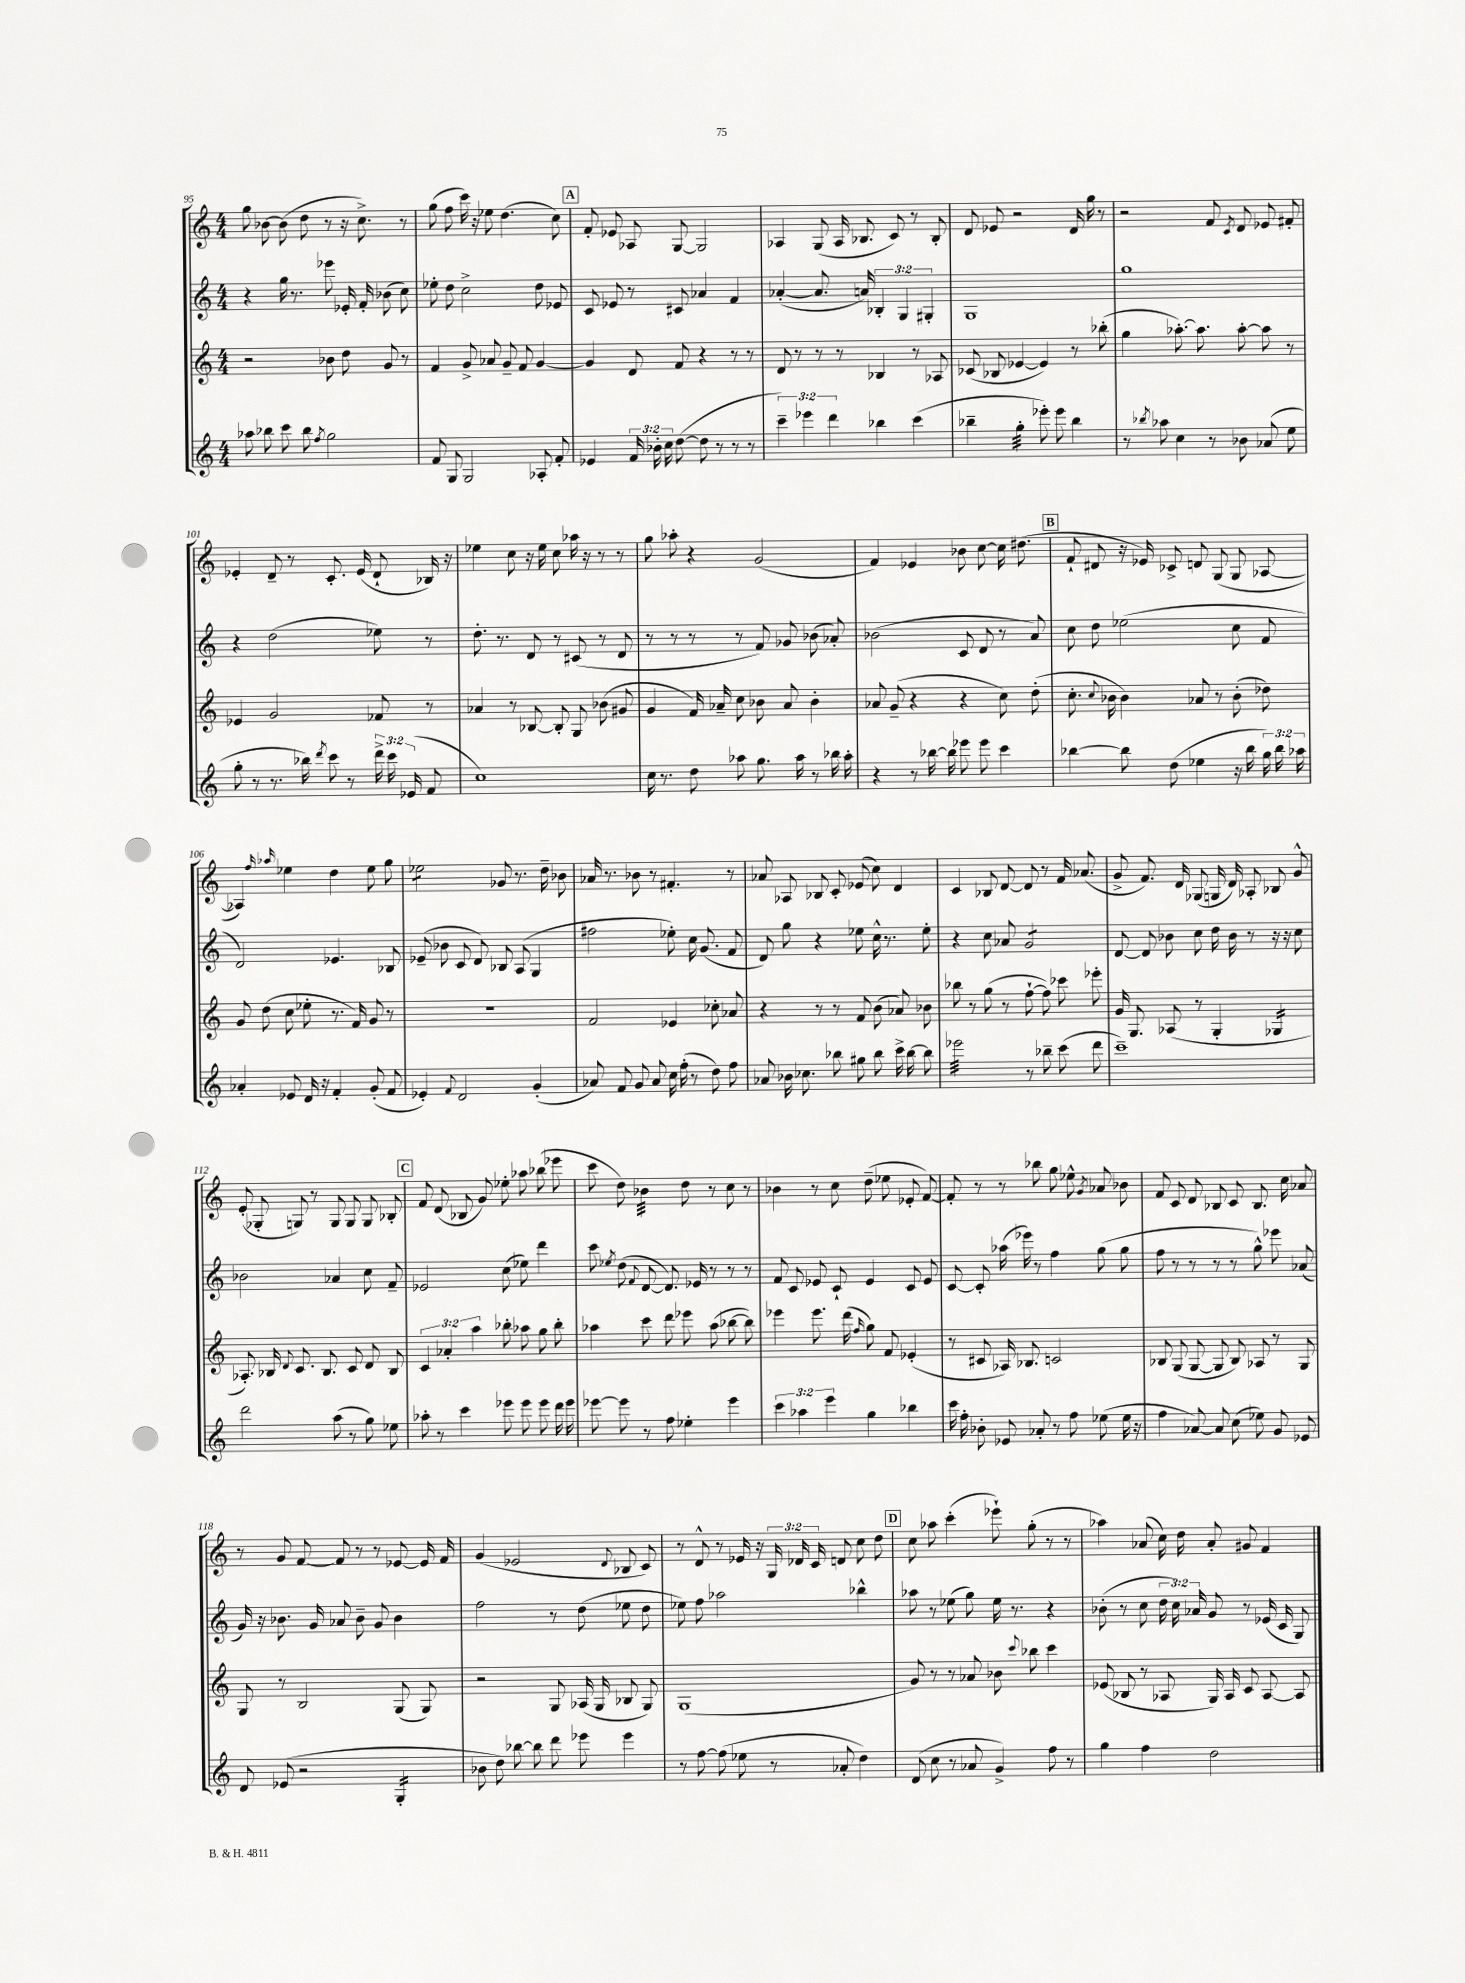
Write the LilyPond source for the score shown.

<<
\new StaffGroup <<
\new Staff = "s0" {
    \clef treble \key c \major \numericTimeSignature \time 4/4 \override Staff.TupletNumber.text = #tuplet-number::calc-fraction-text
    \autoBeamOff g''8 bes'8~ bes'8( d''8 r8 r16 c''8.->) r8 |
    g''8( f''8 c'''16) r16 ees''8 d''4.( c''8) |
    \mark \markup { \box "A" } f'8-. ees'8 aes8 g8~ g2 |
    aes4 g8( aes16 bes8. c'8) r8 bes8-. |
    d'8 ees'8 r2 d'16 g''16 r8 |
    r2 f'8 \acciaccatura { c'8 } d'8 ees'8 fis'8-. |
    ees'4-. d'8-- r8 c'8.-. ees'16( d'8-! bes16) r16 |
    ees''4 c''8 r16 ees''16 c''8 aes''16 r16 r8 r8 |
    g''8 aes''8-. r4 g'2( |
    f'4) ees'4 bes'8 c''8~ c''16 dis''8.( |
    \mark \markup { \box "B" } f'8-! dis'8 r16 ees'16) ces'8-> d'8 g8( g8 aes8~ |
    aes4) \grace { f''16 aes''16 } ees''4 d''4 ees''8 g''8 |
    ees''2:8 ges'8 r8. d''16-- bes'8 |
    aes'16 r8. bes'8 r8 fis'4.-. r8 |
    aes'8 aes8 bes8 c'8-. ees'8( c''8) d'4 |
    c'4 bes8 d'8~ d'8 r8 f'16 aes'8.( |
    g'8-> f'8.) d'16 ges8( g16 d'16) aes8-. bes8 g'8-^ |
    e'8-.( ges8-. g8) r8 g8 g8 g8 bes8-. |
    \mark \markup { \box "C" } f'8 d'8( bes8 g'8) ees''8-. aes''8 bes''8( ees'''8 |
    c'''8 d''8) bes'4:32 d''8 r8 c''8 r8 |
    bes'4 r8 c''8 d''8--( ees''8 ees'8-. f'8~) |
    f'8-. r8 r8 bes''8 g''8 ees''8-^ \acciaccatura { g'8 } aes'8 bes'8 |
    f'8 c'8 d'8 bes8 c'8 bes8. c''16 aes'8 |
    r8 g'8 f'8~ f'8 r8 r8 ees'8~ ees'16 f'16 |
    g'4( ees'2 \appoggiatura { d'8 } bes8 c'8) |
    r8 d'8-^ r8 ees'16 r16 \tuplet 3/2 { g16 des'16 c'16 } d'8 c''8 d''8 |
    \mark \markup { \box "D" } c''8 aes''8 c'''4-.( ees'''8-!) g''8-.( r8 r8 |
    aes''4) aes'8( c''16) d''16 aes'8-. gis'8 f'4 \bar "|." |
}
\new Staff = "s1" {
    \clef treble \key c \major \numericTimeSignature \time 4/4 \override Staff.TupletNumber.text = #tuplet-number::calc-fraction-text
    \autoBeamOff r4 g''16 r8. ees'''8 ees'16-. f'16-. bes'8( c''8) |
    ees''8-. d''8 c''2-> d''8 ees'8 |
    \mark \markup { \box "A" } c'8 ees'8 r8 cis'8 aes'4 f'4 |
    aes'4~-.( aes'8. a'16) \tuplet 3/2 { bes4-. g4 gis4-. } |
    g1 |
    g''1 |
    r4 d''2( ees''8) r8 |
    d''8.-. r8. d'8 r8 cis'8( r8 d'8 |
    r8 r8 r8 r8 f'8) ges'8 bes'8( aes'8-.) |
    bes'2( c'8 d'8 r8 a'8) |
    \mark \markup { \box "B" } c''8 d''8 ees''2( c''8 f'8 |
    d'2) ees'4. bes8 |
    ees'8--( bes'8 c'8 d'8) bes8 a8( g4 |
    fis''2 ees''8-.) c''16 g'8.( f'8 |
    d'8) g''8 r4 ees''8 c''16-^ r8. ees''8-. |
    r4 c''8 aes'8 g'2:8 |
    d'8~ d'8 bes'8 c''8 d''16 bes'16 r8 r16 r16 c''8 |
    bes'2 aes'4 c''8 f'8-- |
    \mark \markup { \box "C" } ees'2 c''8( ees''8) d'''4 |
    c'''8 \acciaccatura { ees''8 } d''8( \appoggiatura { f'8 } d'8~ d'8.) ees'16 r8 r8 r8 |
    f'8 c'8 ees'8 c'8-! ees'4 c'8 ees'8 |
    c'8~ c'8-. aes''16( ees'''16) r8 f''4 g''8( g''8 |
    f''8 r8 r8 r8 r8 g''8-^) ees'''8 aes'8( |
    g'16) r16 bes'8. g'16 aes'8 bes'8-- g'8 bes'4 |
    f''2 r8 d''8( ees''8 d''8 |
    ees''8) f''8 aes''2 bes''4-^ |
    \mark \markup { \box "D" } aes''8 r8 ees''8( g''8) ees''16 r8. r4 |
    bes'8-.( r8 c''8 \tuplet 3/2 { d''16 c''16) aes'16 } g'8 r8 ees'16( c'16 g8) \bar "|." |
}
\new Staff = "s2" {
    \clef treble \key c \major \numericTimeSignature \time 4/4 \override Staff.TupletNumber.text = #tuplet-number::calc-fraction-text
    \autoBeamOff r2 bes'8 d''8 g'8 r8 |
    f'4 g'8-> aes'8 g'8-- f'8 g'4~ |
    \mark \markup { \box "A" } g'4 d'8 f'8 r4 r8 r8 |
    d'8 r8 r8 r8 bes4 r8 aes8 |
    ces'8( bes8 ees'4~ ees'4) r8 bes''8-.( |
    g''4 aes''8.~-.) aes''8. aes''8~-. aes''8 r8 |
    ees'4 g'2 fes'8 r8 |
    aes'4 r8 bes8~ bes8-. g8 bes'8( gis'8 |
    g'4 f'16) aes'16-- c''8 bes'8 aes'8 bes'4-. |
    aes'8 g'8--( r4 r4 c''8) d''8-.( |
    \mark \markup { \box "B" } c''8.-. \appoggiatura { c''8 } bes'16 bes'4) aes'8 r8 bes'8-.( des''8) |
    g'8 d''8( c''8 ees''8-. r8. f'16) g'8 r8 |
    R1 |
    f'2 ees'4 ces''8-. aes'8 |
    r4 r8 r8 f'8 b'8( aes'8) bes'8 |
    bes''8 r8 g''8( r8 f''8~-! f''8) ces'''8 ees'''8-. |
    g'16 g8. aes8( r8 g4-. ges4:16 |
    aes8.-.) bes16 \appoggiatura { d'8 } c'8. bes8. c'8 d'8 bes8 |
    \mark \markup { \box "C" } \tuplet 3/2 { c'4 aes'4-. a''4 } bes''8-. aes''8 g''8 bes''8-. |
    aes''4 c'''8 d'''8 ees'''8 aes''8( bes''8~ bes''8) |
    ees'''4 ees'''8. d'''16( \grace { f''16 } g''8) f'8 ees'4-.( |
    r8 cis'8 aes16) bes8. c'2 |
    bes8 g8( g8~ g8 bes8) aes8 r8 g8 |
    g8 r8 b2 g8( g8) |
    r2 g8 aes16( g16 bes8 g8) |
    g1( |
    \mark \markup { \box "D" } g'8) r8 r8 aes'8 bes'8 \appoggiatura { c'''8 } bes''8 c'''4 |
    ees'8( bes8 r8 aes8 g16) aes16 c'8 aes8~ aes8 \bar "|." |
}
\new Staff = "s3" {
    \clef treble \key c \major \numericTimeSignature \time 4/4 \override Staff.TupletNumber.text = #tuplet-number::calc-fraction-text
    \autoBeamOff aes''8 bes''8 c'''8 bes''8 \acciaccatura { f''8 } g''2 |
    f'8 g8 g2 aes8-. f'8-. |
    \mark \markup { \box "A" } ees'4 \tuplet 3/2 { f'16 bes'16-. c''16 } d''8~( d''8 r8 r8 r8 |
    \tuplet 3/2 { c'''4--) ees'''4 d'''4 } bes''4 c'''4( |
    bes''4-- g''4:32-. ees'''8-.) ees'''8 bes''4 |
    r8 \acciaccatura { bes''8 } aes''8 c''4 r8 bes'8 aes'8( e''8 |
    g''8-. r8 r8. bes''16) \acciaccatura { d'''8 } c'''8 r8 \tuplet 3/2 { d'''16-> c'''16 ees'16( } f'8 |
    c''1) |
    c''16 r8. d''8 aes''8 g''8. aes''16 r8 bes''16 aes''16-. |
    r4 r8 bes''16~ bes''16 ees'''8 ees'''8 c'''4 |
    \mark \markup { \box "B" } bes''4~ bes''8 d''8( ees''4 r16 bes''16 \tuplet 3/2 { g''16) bes''16 aes''16 } |
    aes'4-. ees'8 d'16 r16 f'4-. g'8-.( f'8 |
    ees'4-.) \appoggiatura { f'8 } d'2 g'4-.( |
    aes'8) f'8 g'8 aes'8 c''16 f''16-.( r8 d''8) f''8 |
    aes'8 bes'16 ces''8. bes''8 gis''8 bes''8 c'''16-> bes''16~ bes''8 |
    ees'''2:32 r8 bes''8-- c'''8( d'''8 |
    c'''1--) |
    d'''2 a''8( r8 g''8) ees''8 |
    \mark \markup { \box "C" } aes''8-. r8 c'''4 ees'''8 ees'''8 ees'''8 d'''16 ees'''16 |
    ees'''8~ ees'''8 r8 f''8 ees''4-. ees'''4 |
    \tuplet 3/2 { c'''4 aes''4 e'''4 } g''4 bes''4 |
    c'''16 f''16-. bes'8-. ees'8 aes'8-. r8 f''8 ees''8( ees''16 r16 |
    f''4 aes'8~) aes'8 c''8( ees''8) g'8 ees'8 |
    d'8 ees'8( r2 g4:16-. |
    bes'8 d''8) bes''8~ bes''8 d'''8 ees'''8 ees'''4 |
    r8 f''8~ f''8( ees''8 r8 aes'8-. d''4) |
    \mark \markup { \box "D" } d'8( c''8 r8 aes'8 g'4->) f''8 r8 |
    g''4 f''4 d''2 \bar "|." |
}
>>
>>
\layout { \context { \Score currentBarNumber = #95 } }
